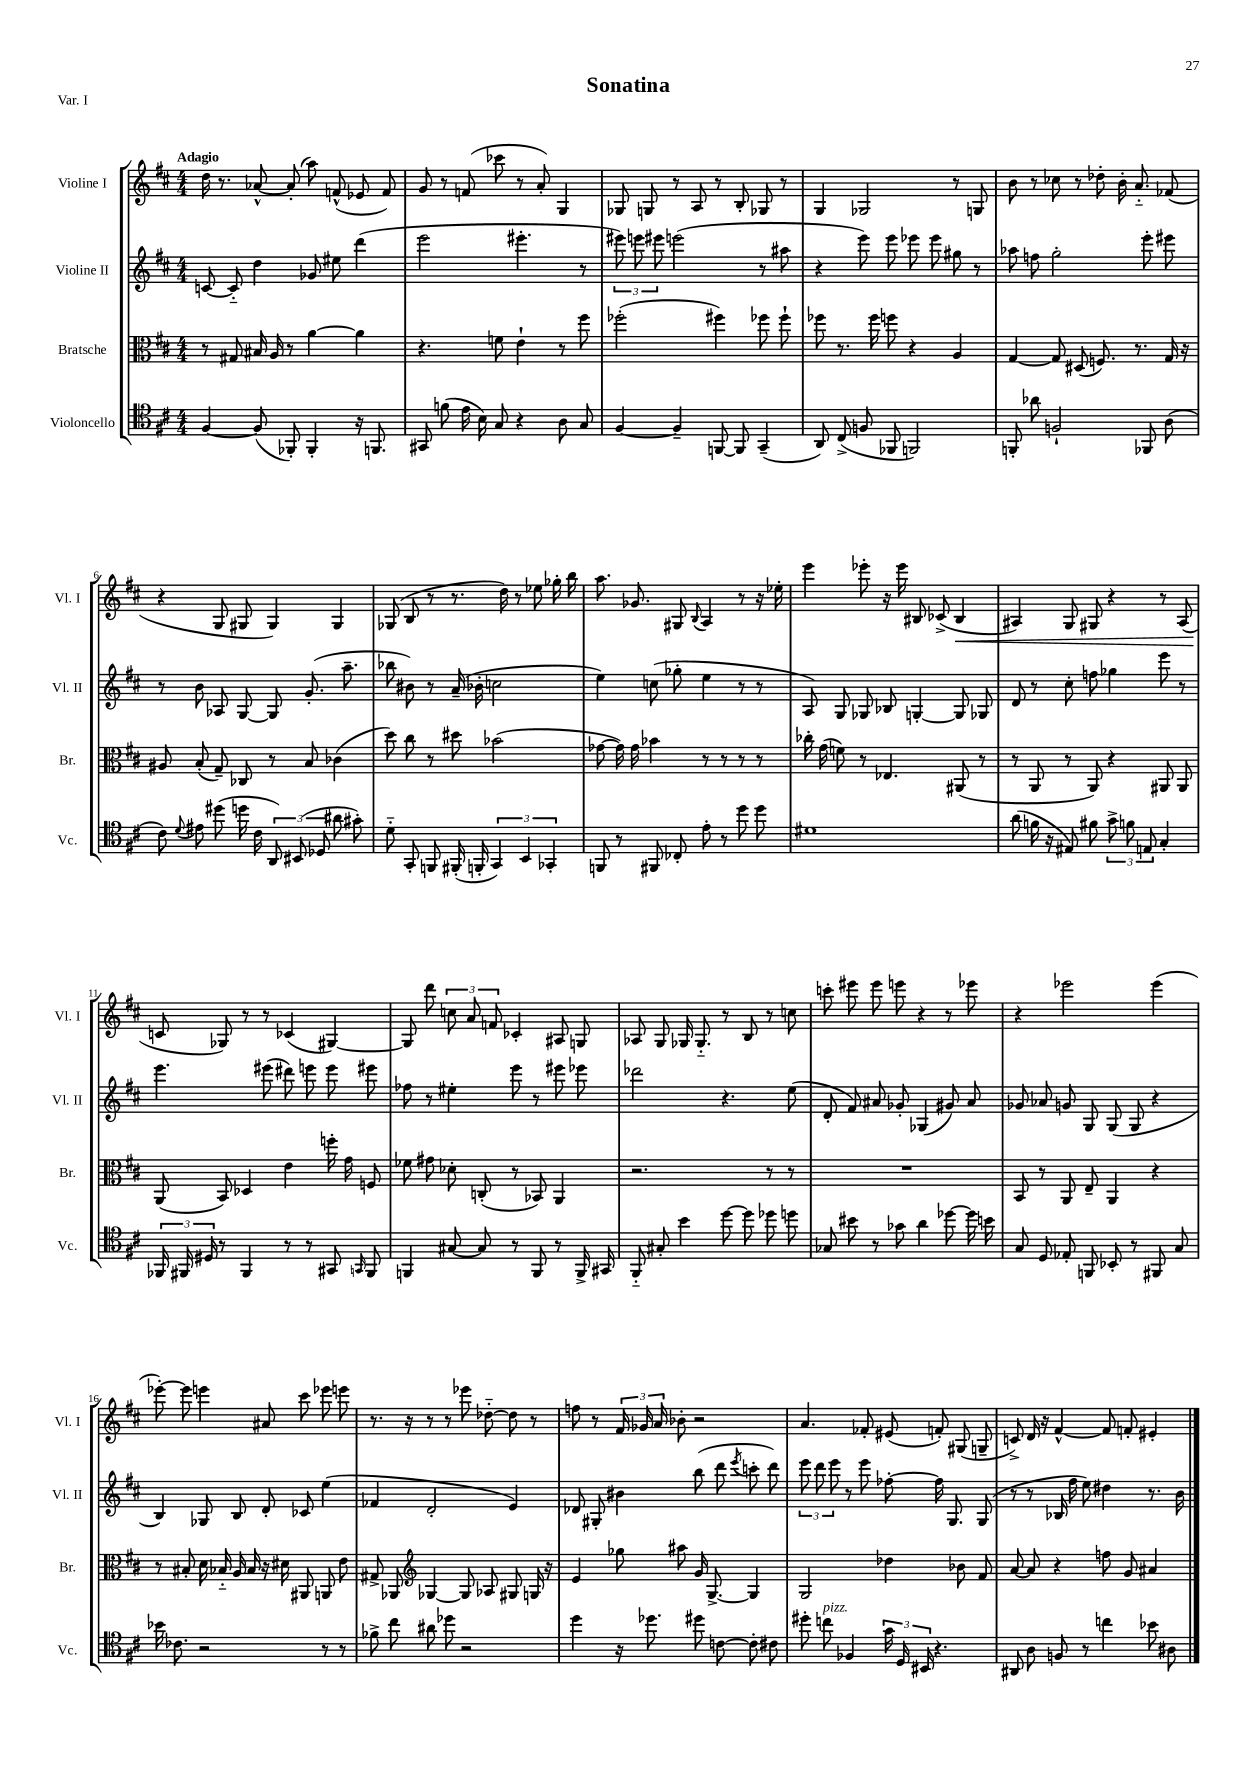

**kern	**kern	**kern	**kern
*staff4	*staff3	*staff2	*staff1
*clefC4	*clefC3	*clefG2	*clefG2
*k[f#c#]	*k[f#c#]	*k[f#c#]	*k[f#c#]
*M4/4	*M4/4	*M4/4	*M4/4
[4F#	8r	[8c	16dd
.	.	.	8.r
.	8G#	8c'~]	.
(8F#]	16B#	4dd	[8a-^^
.	16A	.	.
8FF-')	8r	.	(8a-']
4FF-'	[4a	8g-	8aa)
.	.	8ee#	(8f^^
16r	4a]	(4ddd	8e-
8.FF	.	.	.
.	.	.	8f)
=	=	=	=
8GG#	4.r	2eee	8g
(8f	.	.	8r
16e	.	.	(8f
16B)	.	.	.
8G	8f	.	8ccc-
4r	4e`	4.eee#'	8r
.	.	.	8a')
8A	8r	.	4G
8G	8ff#	8r	.
=	=	=	=
[4F#	(2ff-'	12eee#)	8G-
.	.	12eee	.
.	.	.	8G
.	.	12eee#	.
4F#~]	.	(2eee	8r
.	.	.	8A
[8FF	4ff#)	.	8r
8FF]	.	.	8B'
(4GG~	8ff-	8r	8G-
.	8ff-`	8aa#	8r
=	=	=	=
8AA)	8ff-	4r	4G
(8C#^	8.r	.	.
8F	.	8eee)	2G-
.	16ff-	.	.
8FF-	8ff	8eee	.
2FF)	4r	8eee-	.
.	.	8eee-	.
.	4A	8gg#	8r
.	.	8r	8G
=	=	=	=
8FF'	[4G	8aa-	8b
8a-	.	8ff	8r
2F`	8G]	2gg'	8cc-
.	(8D#	.	8r
.	8.F)	.	8dd-'
.	.	.	16b'
.	8.r	.	8.a'~
8FF-	.	8eee'	.
(8A	16G	8eee#	(8f-
.	16r	.	.
=	=	=	=
8c#)	8A#	8r	4r
8qqd	.	.	.
8e#	(8B'	8b	.
(8dd#	8G~)	8A-	8G
16dd	8C-	[8G	8G#
16c#	.	.	.
12AA)	8r	8G]	4G#)
(12BB#	.	.	.
.	8B	(8.g'	.
12D-	.	.	.
8a#	(4c-	.	4G#
.	.	8.aa~	.
8g#')	.	.	.
=	=	=	=
8d'~	8dd)	8bb-	(8G-
8GG'	8cc#	8b#)	8B
8FF	8r	8r	8r
(16FF#'	8dd#	(16a~	8.r
16FF'	.	16b-'	.
6GG)	(2b-	2cc	.
.	.	.	16dd)
.	.	.	8r
6BB	.	.	.
.	.	.	8ee-
6GG-'	.	.	.
.	.	.	16gg-'
.	.	.	16bb
=	=	=	=
8FF	[8g-	4ee)	8.aa
8r	16g-])	.	.
.	16g-	.	8.g-
8FF#	4b-	(8cc	.
8C-'	.	8gg-'	8G#
.	.	.	8qqB
8e'	8r	4ee	4A
8r	8r	.	.
8dd	8r	8r	8r
8dd	8r	8r	16r
.	.	.	16ee-'
=	=	=	=
1d#	16cc-'	8A)	4eee
.	(16g	.	.
.	8f)	8G	.
.	8r	8G-	8eee-'
.	4.E-	8B-	16r
.	.	.	16eee-
.	.	[4G'	8B#
.	.	.	(8c-^
.	(8AA#	8G]	4B#
.	8r	8G-	.
=	=	=	=
(8a	8r	8d	4A#)
16f	8AA	8r	.
16r	.	.	.
8E#)	8r	8cc#'	8G
8f#	8AA)	8ff	8G#
12g^	4r	4gg-	4r
12f	.	.	.
12E	.	.	.
4G'	8AA#	8eee	8r
.	8AA#	8r	(8A#
=	=	=	=
24FF-	(8AA	4.eee	8c
24FF#	.	.	.
24D#	.	.	.
8r	8BB)	.	8G-)
4FF#	4D-	.	8r
.	.	(8eee#	8r
8r	4e	8ddd#)	(4c-
8r	.	8eee	.
8GG#	16ff'	8eee	[4G#)
.	16g	.	.
16qqGG	.	.	.
8FF#	8F	8eee#	.
=	=	=	=
4FF	8f-	8ff-	8G#]
.	8g#	8r	8ddd
[8G#	8d-'	4ee#'	12cc
.	.	.	12a
8G#]	(8C'	.	.
.	.	.	12f
8r	8r	8eee	4c-'
8FF	8BB-)	8r	.
8r	4AA	8eee#	8A#
16FF^	.	8eee-	8G
16GG#	.	.	.
=	=	=	=
8FF#'~	2.r	2ddd-	8A-
8G#'	.	.	8G
4b	.	.	16G-
.	.	.	8.G-'~
[8dd	.	4.r	8r
8dd]	.	.	8B
8dd-	8r	.	8r
8dd	8r	(8ee	8cc
=	=	=	=
8G-	1r	8d'	8ccc'
8b#	.	8f#)	8eee#
8r	.	8a#	8eee#
8g-	.	8g-'	8eee
4a	.	(4G-	4r
[8dd-	.	8g#)	8r
16dd-]	.	8a#	8eee-
16b	.	.	.
=	=	=	=
8G	8BB	8g-	4r
8D	8r	8a-	.
8E-'	8AA	8g	2eee-
8FF	8E~	8G	.
8BB-'	4AA	(8G	.
8r	.	8G	.
8FF#	4r	4r	(4eee-
8G	.	.	.
=	=	=	=
16b-	8r	4B)	[8eee-')
8.c-	.	.	.
.	8B#'	.	8eee-]
2r	16d	8G-	4eee
.	16B-'~	.	.
.	16A	8B	.
.	16B-	.	.
.	16r	8d'	8a#
.	16d#	.	.
.	8AA#	8c-	8ccc#
8r	8AA	(4ee	8eee-
8r	8e	.	8eee
=	=	=	=
8f-^	8G#^	4f-	8.r
8cc#	8AA-	.	.
.	.	.	16r
*	*clefG2	*	*
8a#	[4G-	2d'	8r
8dd-	.	.	8r
2r	8G-]	.	8eee-
.	8A-	.	[8dd-'~
.	8G#	4e)	8dd-]
.	16G	.	8r
.	16r	.	.
=	=	=	=
4dd	4e	8d-	8ff
.	.	8G#'	8r
16r	8gg-	4b#	24f#
.	.	.	24g-
8.dd-	.	.	.
.	.	.	24a
.	8aa#	.	8b-'
8dd#	16g	(8bb	2r
.	[8.G^	.	.
[8c	.	8ddd	.
.	.	8qeee	.
8c']	4G]	8ccc'	.
8c#	.	8ddd)	.
=	=	=	=
8dd#'	2G	12eee	4.a
.	.	12ddd	.
8cc	.	.	.
.	.	12eee	.
4F-	.	8r	.
.	.	8eee	8f-'
24g	4dd-	[8ff-'	(8e#
24D	.	.	.
24BB#	.	.	.
4.r	.	16ff-]	8f')
.	.	8.G	.
.	8b-	.	(8G#
.	8f#	(8G	8G~
=	=	=	=
8AA#	[8a	8r	8c^)
8A	8a]	8r	16d
.	.	.	16r
8F	4r	16B-	[4f#^^
.	.	16ff#	.
8r	.	8ee)	.
4cc	8ff	4dd#	8f#]
.	8g	.	8f'
8b-	4a#	8.r	4e#'
8A#	.	.	.
.	.	16b	.
==	==	==	==
*-	*-	*-	*-
